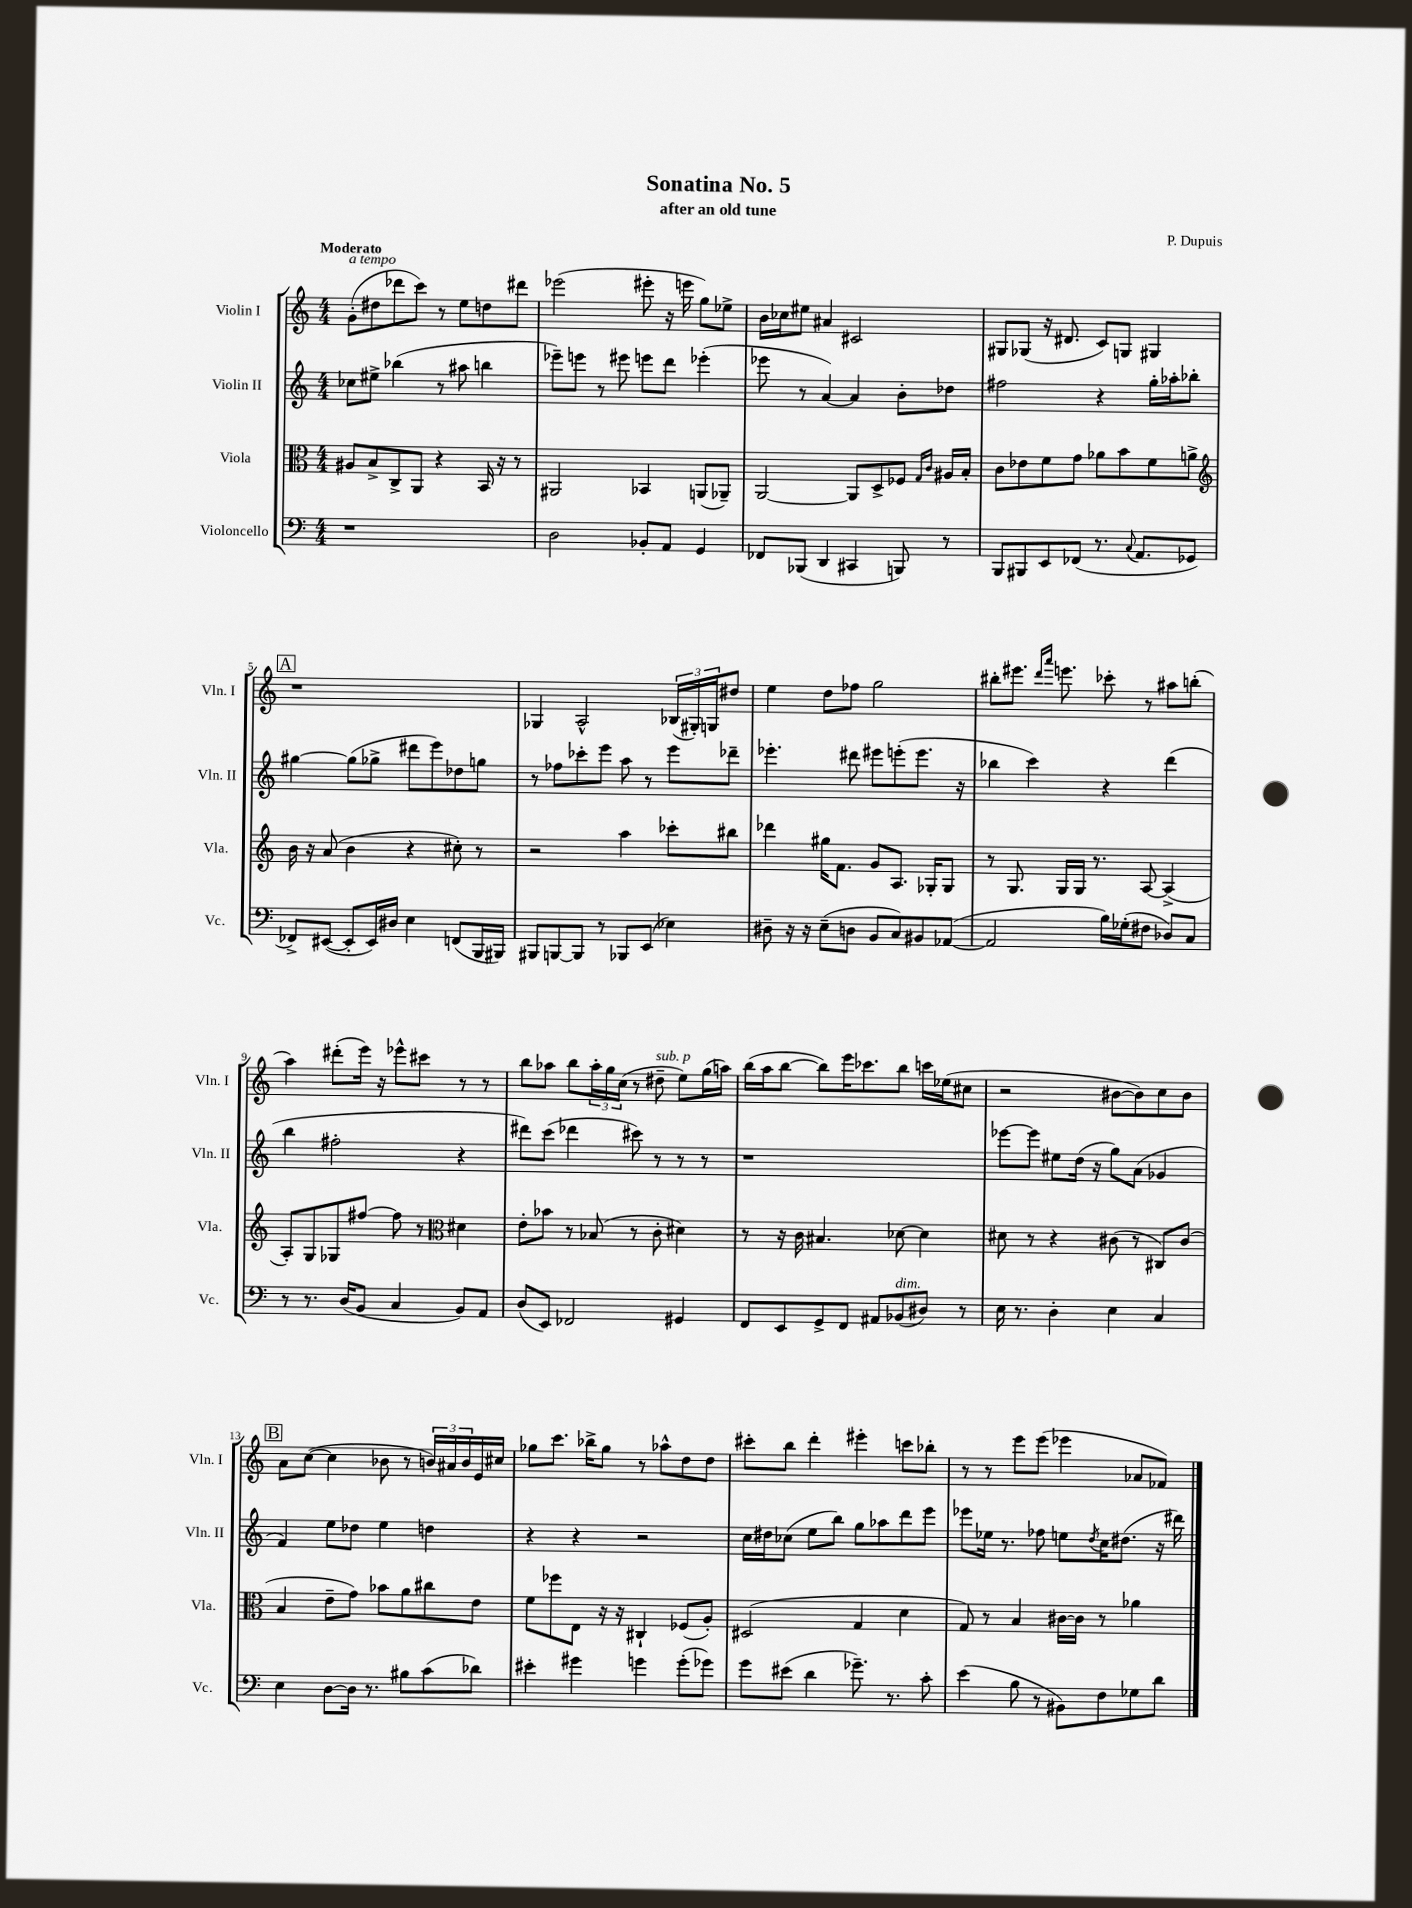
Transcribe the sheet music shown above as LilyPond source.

\header { title = "Sonatina No. 5" composer = "P. Dupuis" subtitle = "after an old tune" }
<<
\new StaffGroup <<
\new Staff = "s0" \with { instrumentName = "Violin I" shortInstrumentName = "Vln. I" } {
    \clef treble \key c \major \numericTimeSignature \time 4/4 \tempo "Moderato"
    g'8-.^\markup { \italic "a tempo" }( dis''8 des'''8 c'''8) r8 e''8 d''8 dis'''8 |
    ees'''2( eis'''8-. r16 e'''16 g''8) ees''8-> |
    b'16 ces''16 eis''8 ais'4 cis'2 |
    gis8 ges8( r16 dis'8. c'8) g8 gis4 |
    \mark \markup { \box "A" } r1 |
    ges4 a2-^ \tuplet 3/2 { bes16( gis16-.) g16 } dis''8 |
    e''4 d''8 fes''8 g''2 |
    bis''8-. eis'''8. \grace { d'''16 a'''16 } e'''8. ces'''8-. r8 ais''8 b''8-.( |
    a''4) dis'''8-.( e'''16) r16 ees'''8-^ cis'''8 r8 r8 |
    b''8 aes''8 b''8 \tuplet 3/2 { aes''16-. g''16 c''16( } r8 dis''8--^\markup { \italic "sub. p" } e''8) g''16( a''16) |
    b''16( a''16 b''8~ b''8) e'''16 ces'''8. b''8 c'''16 ees''16( cis''8 |
    r2 bis'8~ bis'8) c''8 bis'8 |
    \mark \markup { \box "B" } a'8 c''8~( c''4 bes'8 r8 \tuplet 3/2 { b'16) ais'16 b'16 } e'16 cis''16 |
    ges''8 c'''8. bes''16-> ges''8 r8 aes''8-^ d''8 d''8 |
    cis'''8-. b''8 d'''4-. eis'''4-. c'''8 bes''8-. |
    r8 r8 e'''8 e'''8( ees'''4 aes'8 fes'8) \bar "|." |
}
\new Staff = "s1" \with { instrumentName = "Violin II" shortInstrumentName = "Vln. II" } {
    \clef treble \key c \major \numericTimeSignature \time 4/4
    ces''8 eis''8-> bes''4( r8 ais''8 b''4 |
    ees'''8--) e'''8 r8 eis'''8 e'''8 d'''8 ees'''4-.( |
    ees'''8 r8 a'4~) a'4 b'8-. des''8 |
    fis''2 r4 g''16-. aes''16-. bes''8-. |
    \mark \markup { \box "A" } gis''4~ gis''8( ges''8-> dis'''8 e'''8) des''8 g''8 |
    r8 fes''8 ces'''8-. e'''8 a''8 r8 e'''8 des'''8-- |
    ees'''4.-. dis'''8 eis'''8 e'''8-.( e'''8. r16 |
    bes''4 c'''4) r4 d'''4( |
    b''4 fis''2-. r4 |
    dis'''8) c'''8( des'''4 cis'''8) r8 r8 r8 |
    r1 |
    ees'''8~ ees'''8 eis''8 d''16( r16 g''8) a'8( ges'4 |
    \mark \markup { \box "B" } f'4) e''8 des''8 e''4 d''4 |
    r4 r4 r2 |
    c''16 dis''16 ces''8( e''8 b''8) g''8 aes''8 d'''8 e'''8 |
    ees'''8 ees''16 r8. fes''8 e''8 \acciaccatura { d''8 } c''16 dis''8.( r16 dis'''16) \bar "|." |
}
\new Staff = "s2" \with { instrumentName = "Viola" shortInstrumentName = "Vla." } {
    \clef alto \key c \major \numericTimeSignature \time 4/4
    ais8 b8-> c8-> a,8 r4 b,16 r16 r8 |
    ais,2 bes,4 a,8( aes,8--) |
    a,2~ a,8 d8-> fes8 \grace { g16 c'16 } ais16 b16-. |
    c'8 ees'8 f'8 g'8 aes'8 b'8 f'8 a'8-> |
    \mark \markup { \box "A" } \clef treble b'16 r16 a'8( b'4 r4 cis''8-.) r8 |
    r2 a''4 ces'''8-. bis''8 |
    des'''4 gis''16 f'8. g'8 a8. ges16-. ges8 |
    r8 g8. g16 g16 r8. a8~ a4->( |
    a8-.) g8 ges8 fis''8~ fis''8 r8 \clef alto dis'4 |
    e'8-. bes'8 r8 bes8( r8 c'8-. dis'4) |
    r8 r16 c'16 bis4. des'8~ des'4 |
    dis'8 r8 r4 cis'8( r8 cis8) cis'8( |
    \mark \markup { \box "B" } b4 e'8-- g'8) bes'8 a'8 cis''8 e'8 |
    f'8 fes''8 e8 r16 r16 cis4-! fes8( a8-.) |
    dis2( g4 d'4 |
    g8) r8 b4 cis'16~ cis'16 r8 aes'4 \bar "|." |
}
\new Staff = "s3" \with { instrumentName = "Violoncello" shortInstrumentName = "Vc." } {
    \clef bass \key c \major \numericTimeSignature \time 4/4
    r1 |
    d2 bes,8-. a,8 g,4 |
    fes,8 bes,,8( d,4 cis,4 b,,8) r8 |
    b,,8 bis,,8 e,8 fes,8( r8. \appoggiatura { c8 } a,8. ges,8 |
    \mark \markup { \box "A" } fes,8->) eis,8~( eis,8-. eis,16) dis16 e4 f,8( b,,16 bis,,16) |
    bis,,8 b,,8~ b,,8 r8 bes,,8 e,8( ees4) |
    dis8-- r16 r16 e8--( d8 b,8 c8) bis,8 aes,8~( |
    aes,2 b16) ges16-.( fis8 des8) c8 |
    r8 r8. d16( b,8 c4 b,8) a,8 |
    d8( e,8) fes,2 gis,4 |
    f,8 e,8 g,8-> f,8 ais,8 bes,8^\markup { \italic "dim." }( dis8) r8 |
    e16 r8. d4-. e4 c4 |
    \mark \markup { \box "B" } e4 d8~ d16 r8. bis8 c'8( des'8) |
    eis'4-. gis'4 g'4 g'8-.( ges'8) |
    g'8 eis'8( d'4 ges'8.--) r8. c'8-. |
    e'4( b8 r8 bis,8) f8 ges8 d'8 \bar "|." |
}
>>
>>
